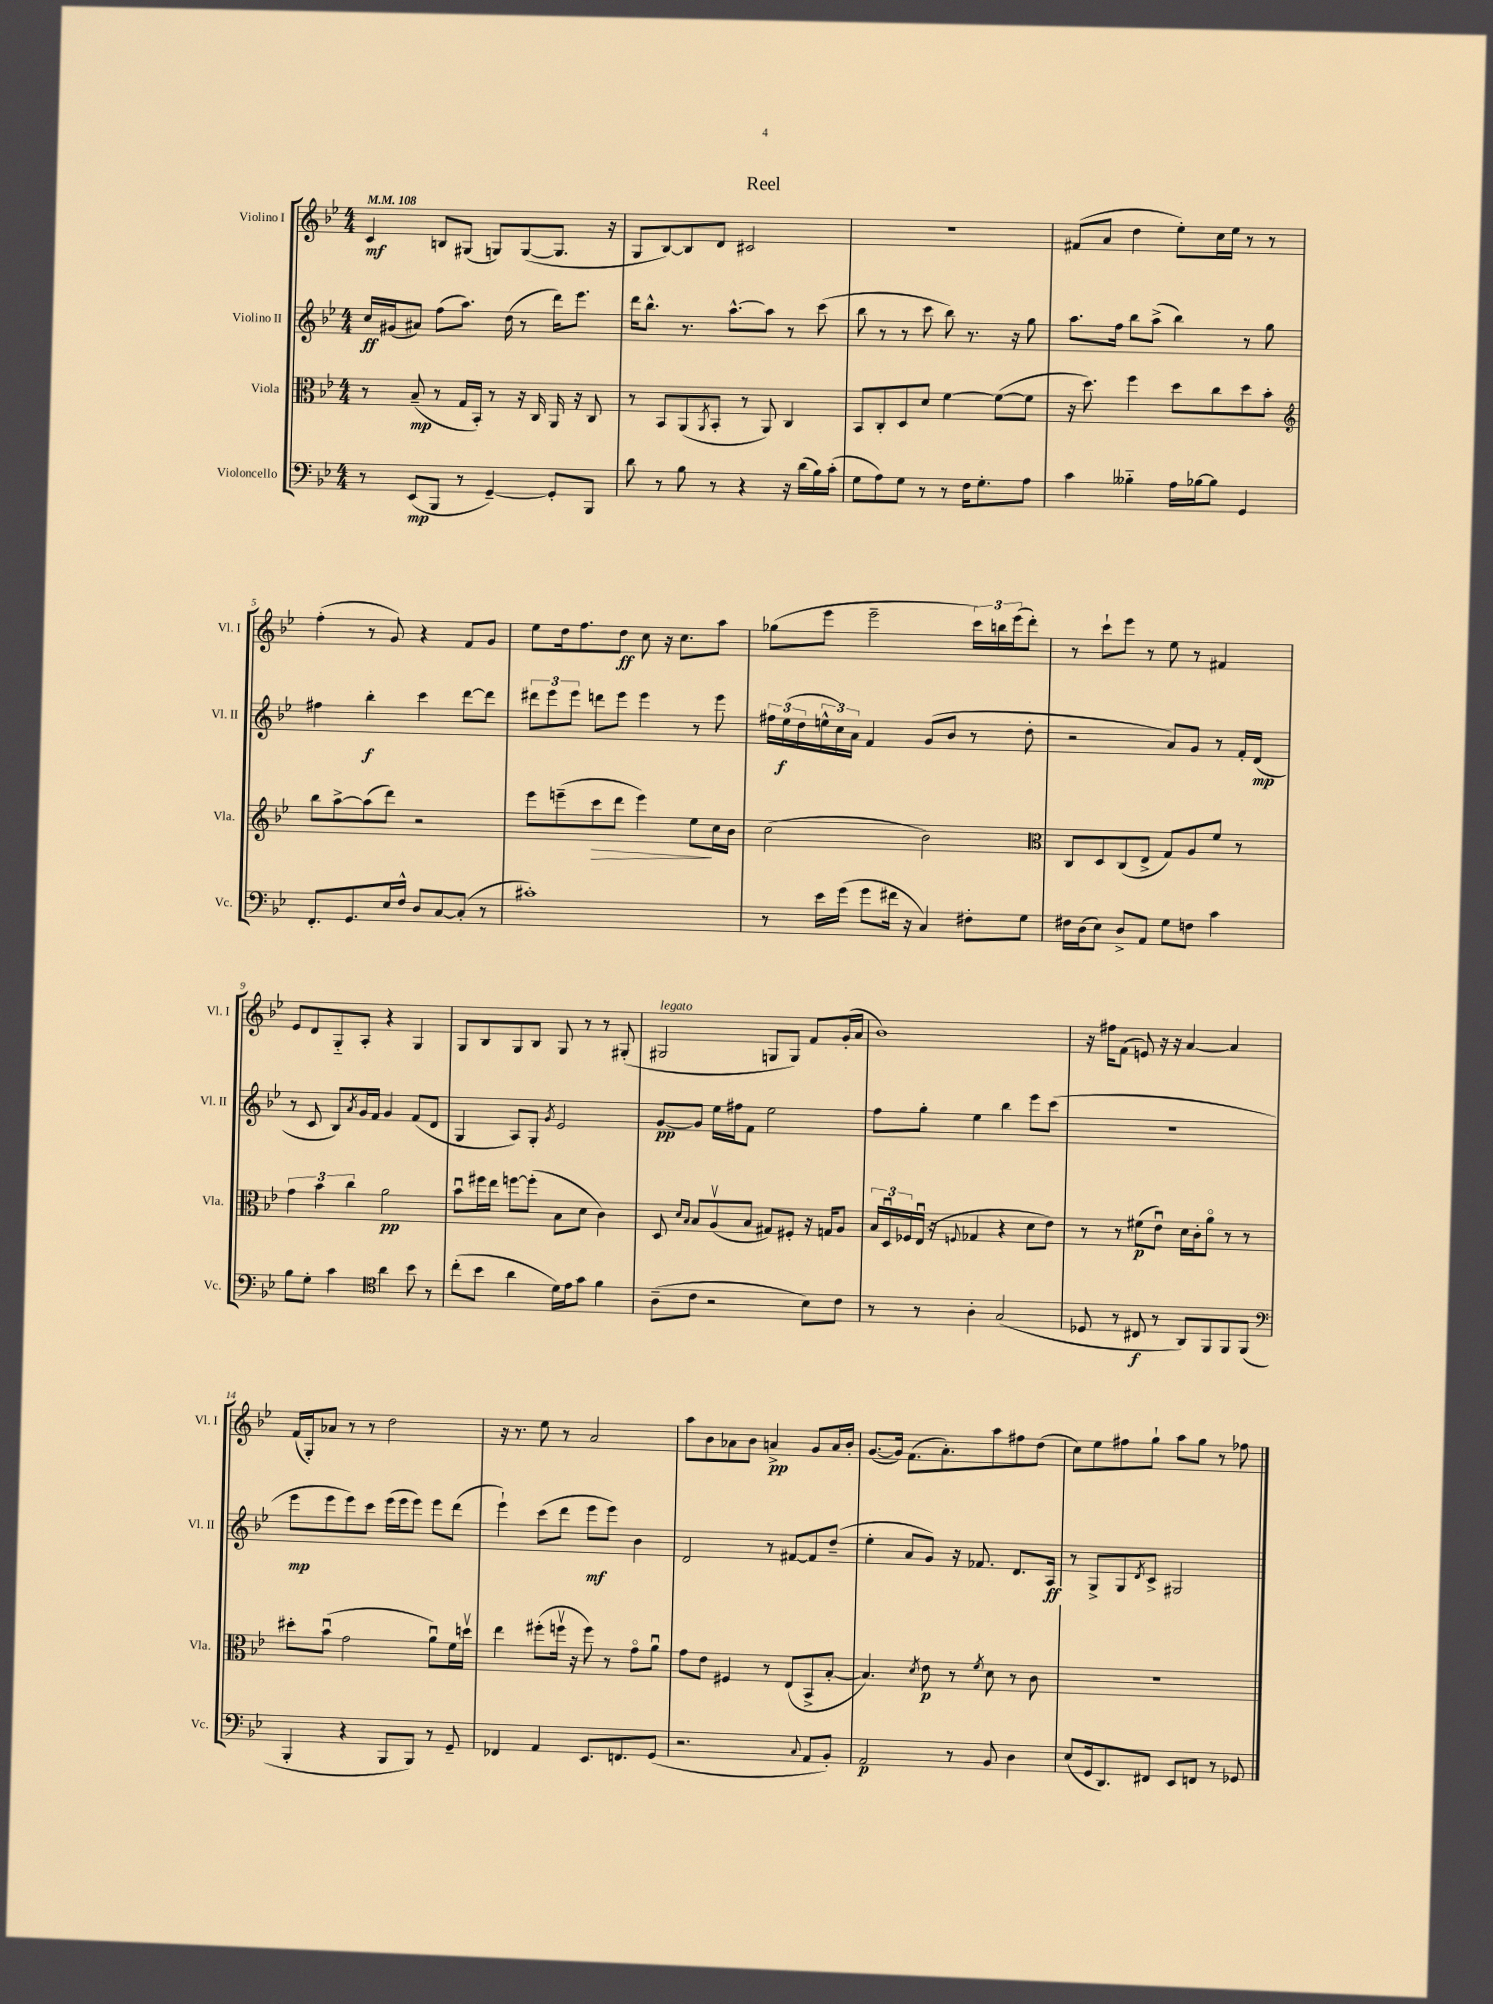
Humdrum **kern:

**kern	**dynam	**kern	**dynam	**kern	**dynam	**kern	**dynam
*part4	*part4	*part3	*part3	*part2	*part2	*part1	*part1
*staff4	*staff4	*staff3	*staff3	*staff2	*staff2	*staff1	*staff1
*I"Violoncello	*	*I"Viola	*	*I"Violino II	*	*I"Violino I	*
*I'Vc.	*	*I'Vla.	*	*I'Vl. II	*	*I'Vl. I	*
*clefF4	*	*clefC3	*	*clefG2	*	*clefG2	*
*k[b-e-]	*	*k[b-e-]	*	*k[b-e-]	*	*k[b-e-]	*
*M4/4	*	*M4/4	*	*M4/4	*	*M4/4	*
*MM108	*	*MM108	*	*MM108	*	*MM108	*
=1	=1	=1	=1	=1	=1	=1	=1
8r	.	8r	.	16cc/LL	ff	4c/	mf
.	.	.	.	(16g#X/J	.	.	.
(8EE-/L	mp	(8B-~/	mp	8a#X/J)	.	.	.
8BBB-/J	.	8r	.	(8ff\L	.	8Bn/L	.
8r	.	16G/LL	.	8.aa\J)	.	(8G#X/J	.
.	.	16BB-'/JJ)	.	.	.	.	.
[4GG~/)	.	8r	.	.	.	8Gn/L)	.
.	.	.	.	(16dd\	.	.	.
.	.	16r	.	8r	.	([8G/	.
.	.	16C/	.	.	.	.	.
8GG'/L]	.	16AA/	.	16ddd\KL)	.	8.G/J]	.
.	.	16r	.	8.eee-\J	.	.	.
8BBB-/J	.	8C/	.	.	.	.	.
.	.	.	.	.	.	16r	.
=2	=2	=2	=2	=2	=2	=2	=2
8d\	.	8r	.	16ddd\KL	.	8G/L	.
.	.	.	.	8.bb-^^\J	.	.	.
8r	.	8BB-/L	.	.	.	[8B-/)	.
8B-\	.	(8AA/	.	8.r	.	8B-/]	.
.	.	8qAA/	.	.	.	.	.
8r	.	8BB-'/J	.	.	.	8d/J	.
.	.	.	.	[8.aa^^\L	.	.	.
4r	.	8r	.	.	.	2c#X/	.
.	.	8AA/)	.	8aa\J]	.	.	.
16r	.	4C/	.	8r	.	.	.
(16d\LL	.	.	.	.	.	.	.
16B-\)	.	.	.	(8ccc\	.	.	.
(16c'\JJ	.	.	.	.	.	.	.
=3	=3	=3	=3	=3	=3	=3	=3
8G\L	.	8BB-/L	.	8bb-\	.	1r	.
8A\)	.	8C'/	.	8r	.	.	.
8G\J	.	8D/	.	8r	.	.	.
8r	.	8d/J	.	8ccc\	.	.	.
8r	.	[4f\	.	8bb-\)	.	.	.
16F\KL	.	.	.	8.r	.	.	.
8.G'\	.	.	.	.	.	.	.
.	.	(8f\L_	.	.	.	.	.
.	.	.	.	16r	.	.	.
8A\J	.	8f\J]	.	8gg\	.	.	.
=4	=4	=4	=4	=4	=4	=4	=4
4c\	.	16r	.	8.aa\L	.	(8f#X/L	.
.	.	8.dd\)	.	.	.	.	.
.	.	.	.	.	.	8a/J	.
.	.	.	.	16ff\Jk	.	.	.
4B--X\	.	4ff\	.	8bb-\L	.	4dd\	.
.	.	.	.	(8aa^\J	.	.	.
16A\LL	.	8dd\L	.	4bb-\)	.	8ee-'\L)	.
[16B-X\J	.	.	.	.	.	.	.
8B-\J]	.	8cc\	.	.	.	16cc\L	.
.	.	.	.	.	.	16ee-\JJ	.
4GG/	.	8dd\	.	8r	.	8r	.
.	.	8b-'\J	.	8gg\	.	8r	.
!!LO:LB:g=z
=5	=5	=5	=5	=5	=5	=5	=5
*	*	*clefG2	*	*	*	*	*
8.FF'/L	.	8bb-\L	.	4ff#X\	.	(4ff'\	.
.	.	[8aa^\	.	.	.	.	.
8.GG/	.	.	.	.	.	.	.
.	.	(8aa\]	.	4bb-'\	f	8r	.
16E-/L	.	8ddd\J)	.	.	.	8g/)	.
16F^^/JJ	.	.	.	.	.	.	.
8D/L	.	2r	.	4ccc\	.	4r	.
[8C/	.	.	.	.	.	.	.
(8C'/J]	.	.	.	[8ddd\L	.	8f/L	.
8r	.	.	.	8ddd\J]	.	8g/J	.
=6	=6	=6	=6	=6	=6	=6	=6
1c#X')	.	8eee-\L	.	12ddd#X\L	.	8ee-\L	.
.	.	.	.	12eee-\	.	.	.
.	.	(8eeen~\	.	.	.	16dd\k	.
.	.	.	.	12eee-\J	.	.	.
.	.	.	.	.	.	8.ff\	.
!	!	!	!LO:HP:b	!	!	!	!
.	.	8ccc\	>	8dddn\L	.	.	.
.	.	8ddd\J	.	8eee-\J	.	8dd\J	ff
.	.	4eee\)	.	4eee-\	.	8cc\	.
.	.	.	.	.	.	16r	.
.	.	.	.	.	.	8.cc\L	.
.	.	8ee-\L	.	8r	.	.	.
.	.	16cc\L	]	8eee-\	.	8aa\J	.
.	.	16b-\JJ	.	.	.	.	.
=7	=7	=7	=7	=7	=7	=7	=7
8r	.	(2cc\	.	24ff#X\LL	.	(8gg-X\L	.
.	.	.	.	(24ee-\	f	.	.
.	.	.	.	24dd\	.	.	.
16e-\LL	.	.	.	24een^^\	.	8eee-\J	.
.	.	.	.	24cc\)	.	.	.
(16g\JJ	.	.	.	.	.	.	.
.	.	.	.	24a\JJ	.	.	.
8g\L	.	.	.	4f/	.	2eee-~\	.
16f#X\Jk	.	.	.	.	.	.	.
16r	.	.	.	.	.	.	.
4C/)	.	2b-\)	.	(8g/L	.	.	.
.	.	.	.	8b-/J	.	.	.
8F#X'\L	.	.	.	8r	.	24ccc\LL)	.
.	.	.	.	.	.	24bbn\	.
.	.	.	.	.	.	(24eee-\J	.
8G\J	.	.	.	8dd'\	.	8ddd'\J)	.
=8	=8	=8	=8	=8	=8	=8	=8
*	*	*clefC3	*	*	*	*	*
16F#X\LL	.	8C/L	.	2r	.	8r	.
(16D\J	.	.	.	.	.	.	.
8E-\J)	.	8D/	.	.	.	8ccc`\L	.
8D^/L	.	(8C/	.	.	.	8eee-\J	.
8AA/J	.	8E-^/J	.	.	.	8r	.
8G\L	.	8G/L)	.	8a/L)	.	8ee-\	.
8Fn\J	.	8A/	.	8g/J	.	8r	.
4c\	.	8f/J	.	8r	.	4f#X/	.
.	.	8r	.	16f'/LL	.	.	.
.	.	.	.	(16d/JJ	mp	.	.
!!LO:LB:g=z
=9	=9	=9	=9	=9	=9	=9	=9
8B-\L	.	6g\	.	8r	.	8e-/L	.
8G'\J	.	.	.	8c/	.	8d/	.
.	.	6b-\	.	.	.	.	.
4c\	.	.	.	8B-/L)	.	8G/	.
.	.	6cc\	.	.	.	.	.
.	.	.	.	8qa/	.	.	.
.	.	.	.	16g/L	.	8A'/J	.
.	.	.	.	16f/JJ	.	.	.
*clefC4	*	*	*	*	*	*	*
4a\	.	2a\	pp	4g/	.	4r	.
8b-\	.	.	.	(8f/L	.	4G/	.
8r	.	.	.	8d/J	.	.	.
=10	=10	=10	=10	=10	=10	=10	=10
(8cc'\L	.	8b-u\L	.	4G/	.	8G/L	.
8b-\J	.	16ff#X\L	.	.	.	8B-/	.
.	.	16ee-\JJ	.	.	.	.	.
4a\	.	[8ffn\L	.	8A/L)	.	8G/	.
.	.	(8ff'\J]	.	8G'/J	.	8B-/J	.
.	.	.	.	8qg/	.	.	.
16d\LL)	.	8B-\L	.	2e-/	.	8G/	.
16e-\J	.	.	.	.	.	.	.
8g\J	.	8d\J	.	.	.	8r	.
4f\	.	4c\)	.	.	.	8r	.
.	.	.	.	.	.	(8G#X'/	.
=11	=11	=11	=11	=11	=11	=11	=11
!	!	!	!	!	!	!LO:TX:a:i:t=legato	!
(8A~\L	.	8D/	.	[8g/L	pp	2G#X/	.
.	.	16qqd/LL	.	.	.	.	.
.	.	16qqB-/JJ	.	.	.	.	.
8c\J	.	8B-/L	.	8g/J]	.	.	.
2r	.	(8Av/	.	16ee-\LL	.	.	.
.	.	.	.	16ff#X\J	.	.	.
.	.	8B-/J	.	8f\J	.	.	.
.	.	8G#X/L)	.	2ee-\	.	8Gn/L	.
.	.	8F#X'/J	.	.	.	8G/J)	.
8B-\L)	.	16r	.	.	.	8f/L	.
.	.	16Gn/KL	.	.	.	.	.
8c\J	.	8A/J	.	.	.	(16g'/L	.
.	.	.	.	.	.	16a/JJ	.
=12	=12	=12	=12	=12	=12	=12	=12
8r	.	24B-/LL	.	8ff\L	.	1b-)	.
.	.	24Du/	.	.	.	.	.
.	.	24F-X/	.	.	.	.	.
8r	.	(16E-u/JJ	.	8gg'\J	.	.	.
.	.	16r	.	.	.	.	.
.	.	8qqFn/	.	.	.	.	.
4A'\	.	4G-X/	.	4ee-\	.	.	.
(2G/	.	4r	.	4bb-\	.	.	.
.	.	8d\L	.	8eee-\L	.	.	.
.	.	8e-\J)	.	(8ccc\J	.	.	.
=13	=13	=13	=13	=13	=13	=13	=13
8D-X/	.	8r	.	1r	.	16r	.
.	.	.	.	.	.	16ff#X\KL	.
8r	.	8r	.	.	.	(8f\J	.
8C#X/	f	(8f#X\L	p	.	.	8en/)	.
8r	.	8e-u\J)	.	.	.	16r	.
.	.	.	.	.	.	16r	.
8AA/L)	.	16d\LL	.	.	.	[4a/	.
.	.	16c'\J	.	.	.	.	.
8FF/	.	8a\J	.	.	.	.	.
8FF/	.	8r	.	.	.	4a/]	.
(8FF/J	.	8r	.	.	.	.	.
!!LO:LB:g=z
=14	=14	=14	=14	=14	=14	=14	=14
*clefF4	*	*	*	*	*	*	*
4BBB-'/	.	8dd#X'\L	.	8eee-\L	mp	(16f/LL	.
.	.	.	.	.	.	16G'/J)	.
.	.	(8b-u\J	.	8eee-\	.	8a-X/J	.
4r	.	2g\	.	8eee-\)	.	8r	.
.	.	.	.	8ccc\J	.	8r	.
8BBB-/L	.	.	.	(16eee-\LL	.	2dd\	.
.	.	.	.	16eee-\J	.	.	.
8BBB-/J)	.	.	.	8eee-\J)	.	.	.
8r	.	8au\L)	.	8eee-\L	.	.	.
8GG~/	.	16f\L	.	(8ddd\J	.	.	.
.	.	16ddnv\JJ	.	.	.	.	.
=15	=15	=15	=15	=15	=15	=15	=15
4FF-X/	.	4ee-\	.	4eee-`\)	.	16r	.
.	.	.	.	.	.	8.r	.
4AA/	.	(8ff#X'\L	.	(8ccc\L	.	8ee-\	.
.	.	16ffnv\Jk	.	8ddd\J	.	8r	.
.	.	16r	.	.	.	.	.
8.EE-/L	.	8ff\)	.	8eee-\L	mf	2a/	.
.	.	8r	.	8eee-\J)	.	.	.
8.FFn/	.	.	.	.	.	.	.
.	.	8g\L	.	4b-\	.	.	.
(8GG/J	.	8au\J	.	.	.	.	.
=16	=16	=16	=16	=16	=16	=16	=16
2.r	.	8g\L	.	2d/	.	8aa\L	.
.	.	8e-\J	.	.	.	8b-\	.
.	.	4F#X/	.	.	.	8a-X\	.
.	.	.	.	.	.	8b-\J	.
.	.	8r	.	8r	.	4an^/	pp
.	.	(8E-/L	.	[8f#X/L	.	.	.
8qqC/	.	.	.	.	.	.	.
8AA/L	.	8BB-^/	.	8f#/]	.	8g/L	.
8BB-'/J)	.	[8B-'/J	.	(8dd~/J	.	16a/L	.
.	.	.	.	.	.	16b-'/JJ	.
=17	=17	=17	=17	=17	=17	=17	=17
2AA/	p	4.B-/])	.	4ee-'\	.	([8.g/L	.
.	.	.	.	.	.	16g/Jk])	.
.	.	.	.	8a/L	.	(8.f\L	.
.	.	8qd/	.	.	.	.	.
.	.	8e-\	p	8g/J)	.	.	.
.	.	.	.	.	.	8.a'\)	.
8r	.	8r	.	16r	.	.	.
.	.	.	.	8.f-X/	.	.	.
.	.	8qf/	.	.	.	.	.
8BB-/	.	8d\	.	.	.	8aa\	.
4D\	.	8r	.	8.d/L	.	8ff#X\	.
.	.	8c\	.	.	.	(8dd\J	.
.	.	.	.	16A/Jk	ff	.	.
=18	=18	=18	=18	=18	=18	=18	=18
(8E-/L	.	1r	.	8r	.	8cc\L)	.
16GG/k	.	.	.	8G^/L	.	8ee-\	.
8.DD/)	.	.	.	.	.	.	.
.	.	.	.	8G/	.	8ff#X\	.
.	.	.	.	8qd/	.	.	.
8FF#X/J	.	.	.	8c^/J	.	8gg`\J	.
8EE-/L	.	.	.	2G#X/	.	8aa\L	.
8FFn/J	.	.	.	.	.	8gg\J	.
8r	.	.	.	.	.	8r	.
8GG-X/	.	.	.	.	.	8ff-X\	.
==	==	==	==	==	==	==	==
*-	*-	*-	*-	*-	*-	*-	*-
